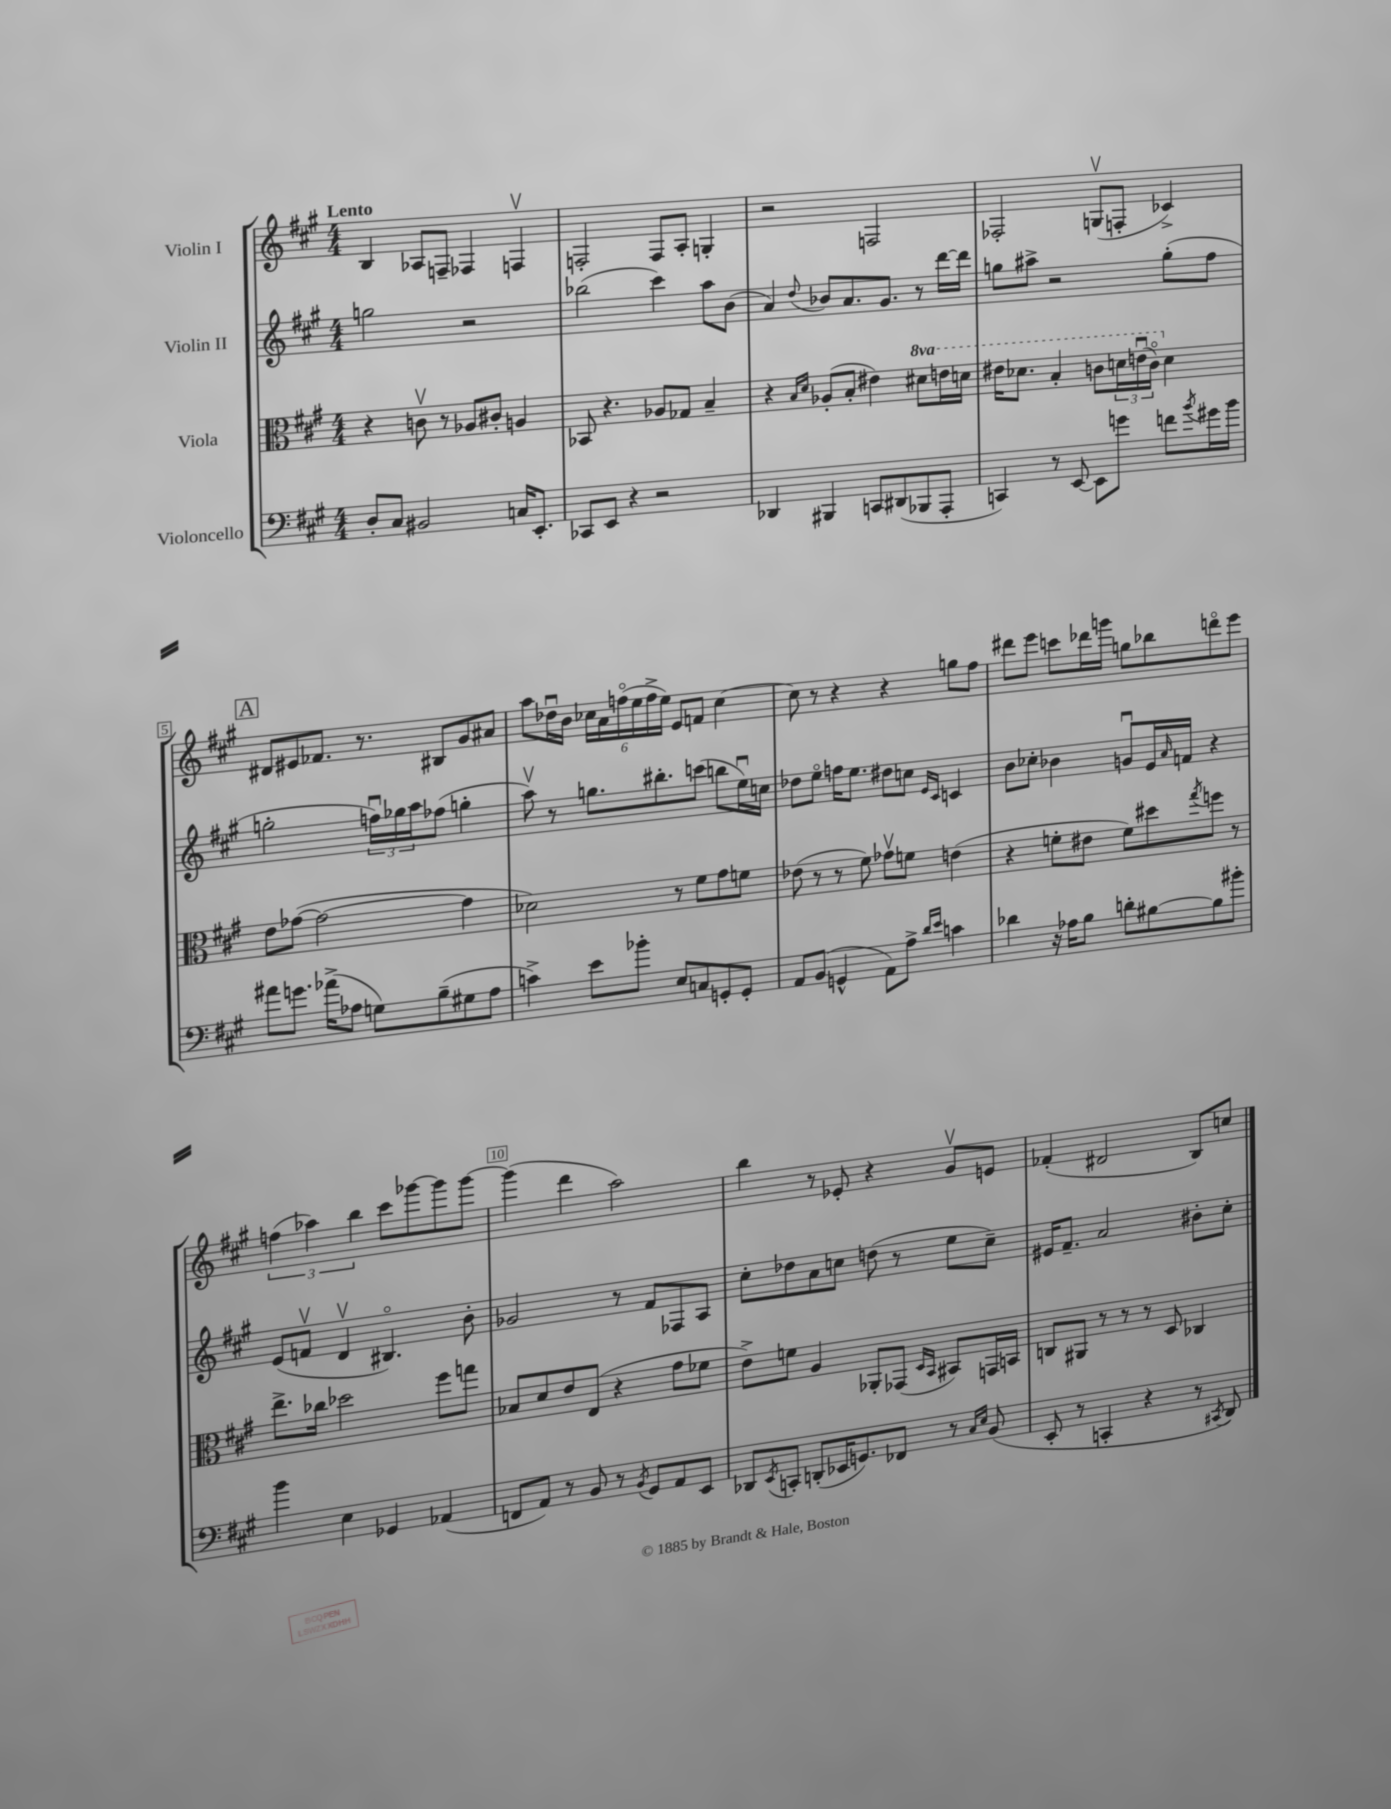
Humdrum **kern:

**kern	**kern	**kern	**kern
*part4	*part3	*part2	*part1
*staff4	*staff3	*staff2	*staff1
*I"Violoncello	*I"Viola	*I"Violin II	*I"Violin I
*clefF4	*clefC3	*clefG2	*clefG2
*k[f#c#g#]	*k[f#c#g#]	*k[f#c#g#]	*k[f#c#g#]
*M4/4	*M4/4	*M4/4	*M4/4
=1	=1	=1	=1
!	!	!	!LO:TX:a:B:t=Lento
8D'/L	4r	2ggn\	4B/
8C#/J	.	.	.
2BB#X/	8cnv\	.	8A-X/L
.	8r	.	8Fn~/J
.	8A-X/L	2r	4F-X/
.	8c#X'/J	.	.
16Cn/KL	4An/	.	4Fnv/
8.EE'/J	.	.	.
=2	=2	=2	=2
8CC-X/L	8BB-X/	(2bb-X\	2Fn'/
8EE/J	4.r	.	.
4r	.	.	.
2r	8A-X/L	4ccc#\)	8F/L
.	8G-X/J	.	8A'/J
.	4B~/	8aa\L	4Gn'/
.	.	(8b\J	.
=3	=3	=3	=3
4DD-X/	4r	4a/)	2r
.	16qqB/LL	.	.
.	16qqd/JJ	8qqdd/	.
4BBB#X/	(8A-X'/L	8b-X/L	.
.	8B'/J	8.a/	.
8CCn/L	4e#X\)	.	2Fn/
.	.	8.g#/J	.
(8DD#X/	.	.	.
*	*8va	*	*
8BBB-X/	8dd#X\L	8r	.
8AAA'/J	16een\L	[16ddd\LL	.
.	16ddn\JJ	16ddd\JJ]	.
=4	=4	=4	=4
4CCn/)	16ee#X\KL	8ggn\L	2F-X'/
.	8.dd-X\J	.	.
.	.	8aa#X^\J	.
8r	4b'/	2r	.
[8EE/	.	.	.
8EE\L]	8ccn\L	.	(8Gnv/L
8gn\J	24ddn\L	.	8Fn'/J
.	(24eenu\	.	.
.	24cc\JJ)	.	.
*	*X8va	*	*
8fn\L	4d\	(8gg'\L	4c-X^/)
8qb/	.	.	.
16g#X\L	.	8ff#\J	.
16b\JJ	.	.	.
!!LO:LB:g=z
!!LO:REH:place=s1:t=A
=5	=5	=5	=5
8a#X\L	8e\L	2ggn'\	8d#X/L
8.gn\J	([8g-X\J	.	8e#X/
.	2g-\_	.	8.f-X/J
(16a-X^\KL	.	.	.
8A-X\J	.	.	.
.	.	.	8.r
8Gn\L)	.	24ffnu\LL)	.
.	.	24gg-X\	.
.	.	24aa\J	.
(8B~\	.	(8ff-X\J	8B#X/L
8G#X\	4g-\]	4ggn'\	8g#/
8A-\J	.	.	8a#X/J
=6	=6	=6	=6
4cn^\)	2d-X\)	8aav\)	8aa\L
.	.	8r	16dd-Xu\L
.	.	.	16b\JJ
8e\L	.	8.ggn\L	24cc-X\LL
.	.	.	24a\
.	.	.	(24ffn\
8b-X'\J	.	.	24ee\
.	.	.	24ff^\
.	.	8.bb#X'\	.
.	.	.	24ee\JJ)
8E/L	8r	.	8e/L
8Cn/	8f#\L	(8cccn\J	8fn/J
8GGn'/	8g#\	8bbn\L	[4cc-\
8GG'/J	8fn\J	16eeu\L)	.
.	.	16ccn\JJ	.
=7	=7	=7	=7
8AA/L	(8e-X\	8dd-X\L	8cc-\]
(8BB/J	8r	8ee\J	8r
4GGn^^/	8r	16ffn\KL	4r
.	.	8.ee\J	.
.	8f#\)	.	.
8AA\L)	8g-Xv\L	8dd#X\L	4r
8A^\J	8fn\J	8ccn\J	.
16qqd/LL	.	16qqe/LL	.
16qqe/JJ	.	16qqc#/JJ	.
4cn\	(4en\	4cn/	8ggn\L
.	.	.	8ff#\J
=8	=8	=8	=8
4d-X\	4r	8b\L	8ddd#X\L
.	.	8cc-X'\J	8eee\J
16r	8fn'\L	4b-X\	8cccn\L
16A-X\KL	.	.	.
8B\J	8e#X\J	.	16ddd-X\L
.	.	.	16gggn\JJ
8dn'\L	8f\L)	8gnu/L	8ggn\L
[8B#X\	8dd#X\	16e/L	8bb-X\
.	.	16qqa/	.
.	.	16fn/JJ	.
.	8qgg#/	.	.
8B#\]	8ffn\J	4r	8dddn\
8b#X'\J	8r	.	8eee\J
!!LO:LB:g=z
=9	=9	=9	=9
4b\	8.ee^\L	(8e/L	(6ffn\
.	.	8fnv/J	.
.	.	.	6aa-X\)
.	16cc-X\Jk	.	.
4E\	2dd-X\	4dv/	.
.	.	.	6bb\
4GG-X/	.	4.B#X/)	8ccc#\L
.	.	.	[8ggg-X\
(4AA-X/	8ff#\L	.	8ggg-\]
.	8ggn\J	8b'\	[8ggg-\J
=10	=10	=10	=10
8FFn/L	8B-X/L	2g-X/	(4ggg-\]
8AA/J)	8d/	.	.
8r	8e/	.	4ddd\
8BB/	(8E/J	.	.
8r	4r	8r	2aa\)
8qBB/	.	.	.
8GG#/L	.	8f#/L	.
8AA/	8g#\L	8F-X/	.
8EE/J	8f-X\J	8A/J	.
=11	=11	=11	=11
8DD-X/L	8e^\L)	8cc#'\L	4bb\
8qEE/	.	.	.
8CCn'/J	8fn\J	8dd-X\	.
(8DDn'/L	4A/	8a\	8r
16EE-X/K	.	8ccn\J	8e-X'/
8.GGn/)	.	.	.
.	8AA-X'/L	(8ddn\	4r
8FF-X/J	(8GG-X/J	8r	.
.	16qqD/LL	.	.
.	16qqBB/JJ	.	.
8r	8BB#X/L)	8ee\L	8g#v/L
16qqC#/LL	.	.	.
16qqE/JJ	.	.	.
(8BB/	16GGn/L	8cc~\J)	8en/J
.	16BBn/JJ	.	.
=12	=12	=12	=12
8EE'/	8Cn/L	16e#X/KL	(4f-X'/
.	.	8.f#~/J	.
8r	8AA#X/J	.	.
4CCn'/	8r	2a/	2d#X/
.	8r	.	.
4r	8r	.	.
.	8D/	.	.
8r	4C-X/	8b#X'\L	8B/L)
8qCC#X/	.	.	.
8DD/)	.	8cc#'\J	8ccn/J
==	==	==	==
*-	*-	*-	*-
